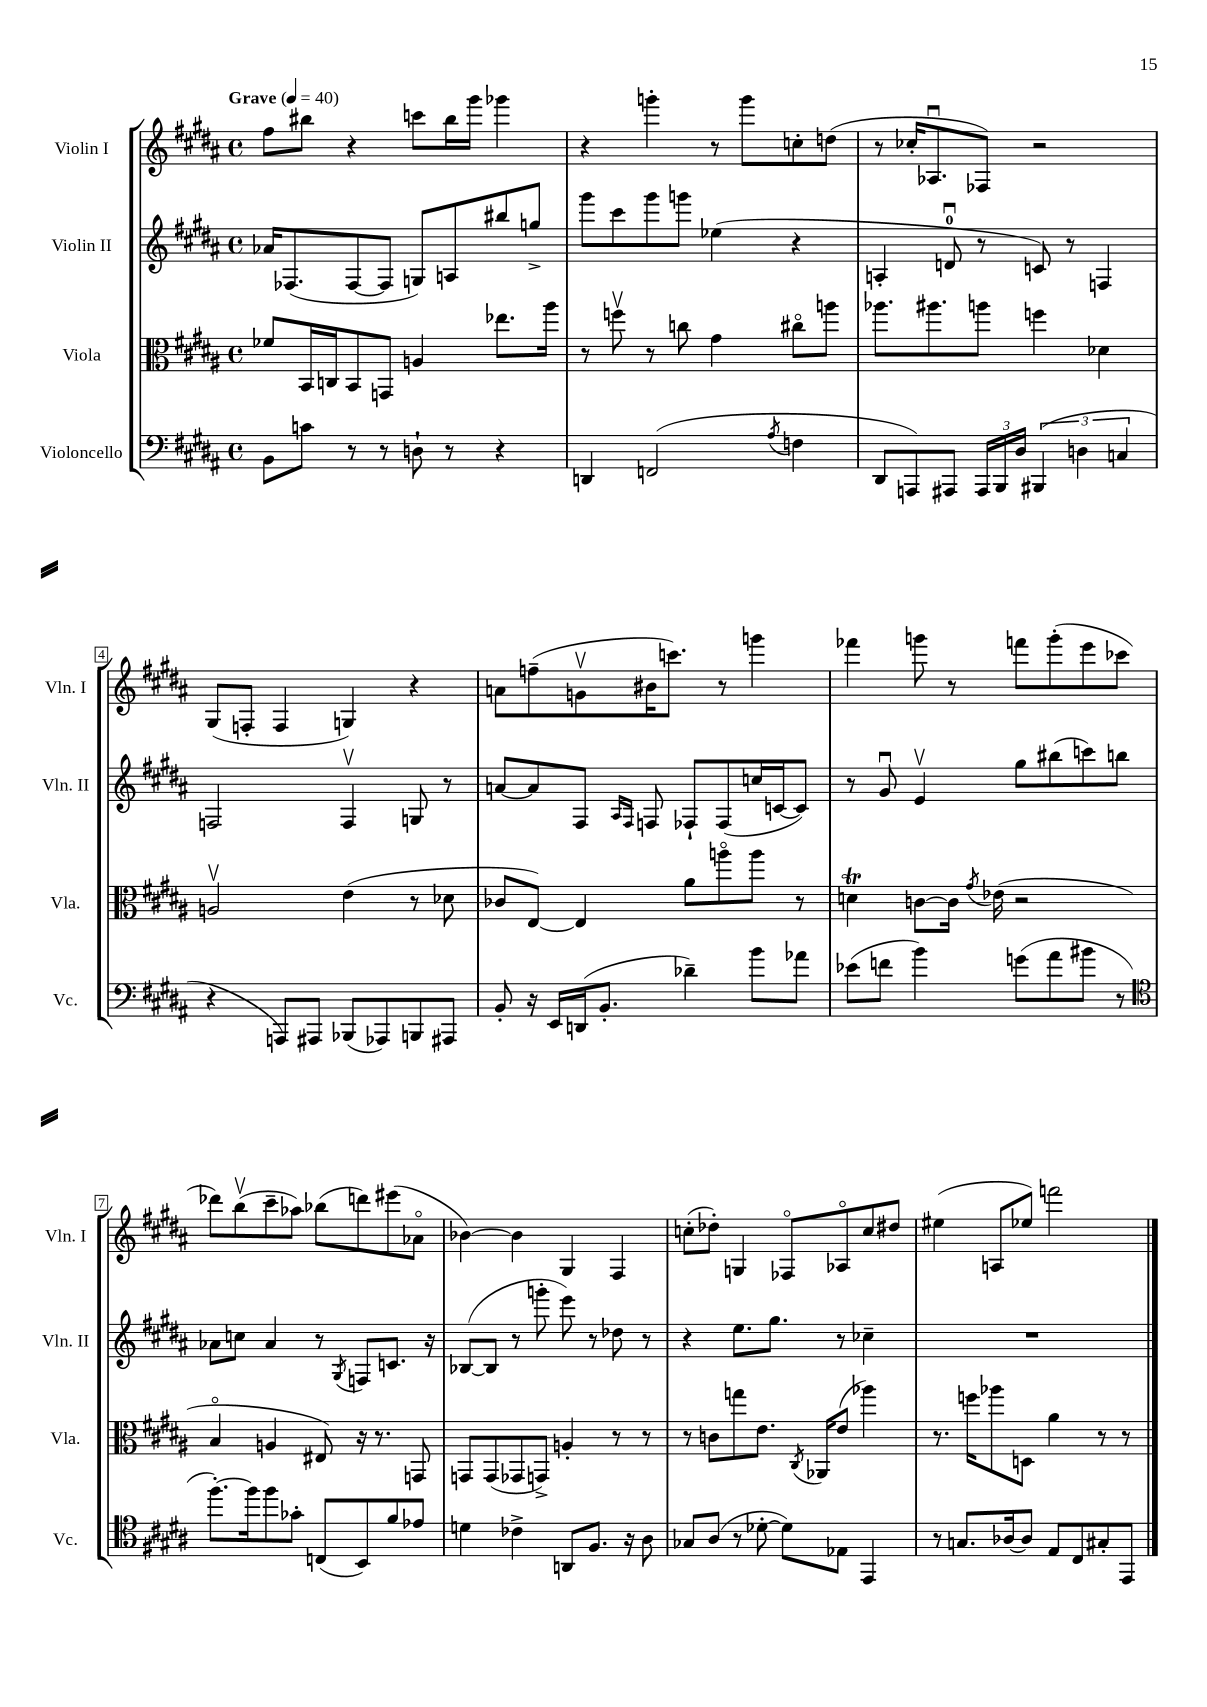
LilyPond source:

<<
\new StaffGroup <<
\new Staff = "s0" \with { instrumentName = "Violin I" shortInstrumentName = "Vln. I" } {
    \clef treble \key b \major \defaultTimeSignature \time 4/4 \tempo "Grave" 4 = 40
    \autoBeamOff fis''8[ bis''8] r4 c'''8[ bis''16 gis'''16] ges'''4 |
    r4 g'''4-. r8 g'''8[ c''8-. d''8]( |
    r8 ces''16[-. aes8.\downbow fes8]) r2 |
    gis8[( f8]-. f4 g4) r4 |
    a'8[ f''8--( g'8\upbow bis'16 c'''8.]) r8 g'''4 |
    fes'''4 g'''8 r8 f'''8[ g'''8-.( e'''8 ces'''8] |
    des'''8[) b''8\upbow( cis'''8-- aes''8]) bes''8[( d'''8) eis'''8( aes'8]\flageolet |
    bes'4~) bes'4 gis4 fis4 |
    c''8[-.( des''8]-.) g4 fes8[\flageolet aes8\flageolet c''8 dis''8] |
    eis''4( a8[ ees''8]) f'''2 \bar "|." |
}
\new Staff = "s1" \with { instrumentName = "Violin II" shortInstrumentName = "Vln. II" } {
    \clef treble \key b \major \defaultTimeSignature \time 4/4
    \autoBeamOff aes'16[ fes8.( fes8~ fes8] g8[) a8 bis''8 g''8]-> |
    gis'''8[ cis'''8 gis'''8 g'''8] ees''4( r4 |
    a4-. d'8-0\downbow r8 c'8) r8 f4 |
    f2 f4\upbow g8 r8 |
    a'8[~ a'8 fis8] \grace { ais16[ fis16] } f8 fes8[-! fes8( c''16 c'16~ c'8]) |
    r8 gis'8\downbow e'4\upbow gis''8[ bis''8( c'''8) b''8] |
    aes'8[ c''8] aes'4 r8 \acciaccatura { gis8 } f8[ c'8.] r16 |
    bes8[~( bes8] r8 g'''8-. e'''8) r8 des''8 r8 |
    r4 e''8.[ gis''8.] r8 ces''4-- |
    R1 \bar "|." |
}
\new Staff = "s2" \with { instrumentName = "Viola" shortInstrumentName = "Vla." } {
    \clef alto \key b \major \defaultTimeSignature \time 4/4
    \autoBeamOff fes'8[ b,16 c16 b,8 g,8] a4 ees''8.[ ais''16] |
    r8 f''8\upbow r8 c''8 gis'4 cis''8[\flageolet a''8] |
    aes''8.[ ais''8. a''8] f''4 des'4 |
    a2\upbow e'4( r8 des'8 |
    ces'8[ e8]~) e4 ais'8[ a''8\flageolet a''8] r8 |
    d'4\trill c'8[~ c'16] \acciaccatura { gis'8 } ees'16( r2 |
    b4\flageolet a4 eis8) r16 r8. g,8 |
    g,8[ g,8( ges,8 g,8]->) a4-. r8 r8 |
    r8 c'8[ g''8 e'8.] \acciaccatura { cis8 } aes,16[ e'8]( aes''4) |
    r8. f''16[ aes''8 d8] ais'4 r8 r8 \bar "|." |
}
\new Staff = "s3" \with { instrumentName = "Violoncello" shortInstrumentName = "Vc." } {
    \clef bass \key b \major \defaultTimeSignature \time 4/4
    \autoBeamOff b,8[ c'8] r8 r8 d8-! r8 r4 |
    d,4 f,2( \acciaccatura { ais8 } f4 |
    dis,8[ a,,8) ais,,8] \tuplet 3/2 { ais,,16[ b,,16 dis16] } \tuplet 3/2 { bis,,4( d4 c4 } |
    r4 a,,8[) ais,,8] bes,,8[( aes,,8) b,,8 ais,,8] |
    b,8-. r16 e,16[ d,16( b,8.]-. des'4--) b'8[ aes'8] |
    ees'8[( f'8] b'4) g'8[( ais'8 bis'8] r8 |
    \clef tenor fis''8.[~-.) fis''16 fis''8 ges'8]-. c8[( b,8) fis'8 ees'8] |
    d'4 ces'4-> a,8[ fis8.] r16 ais8 |
    ges8[ ais8]( r8 des'8~-. des'8[) ees8] e,4 |
    r8 g8.[ aes16~ aes8] e8[ cis8 gis8-. e,8] \bar "|." |
}
>>
>>
\layout { \context { \Score \override BarNumber.stencil = #(make-stencil-boxer 0.1 0.3 ly:text-interface::print) } }
